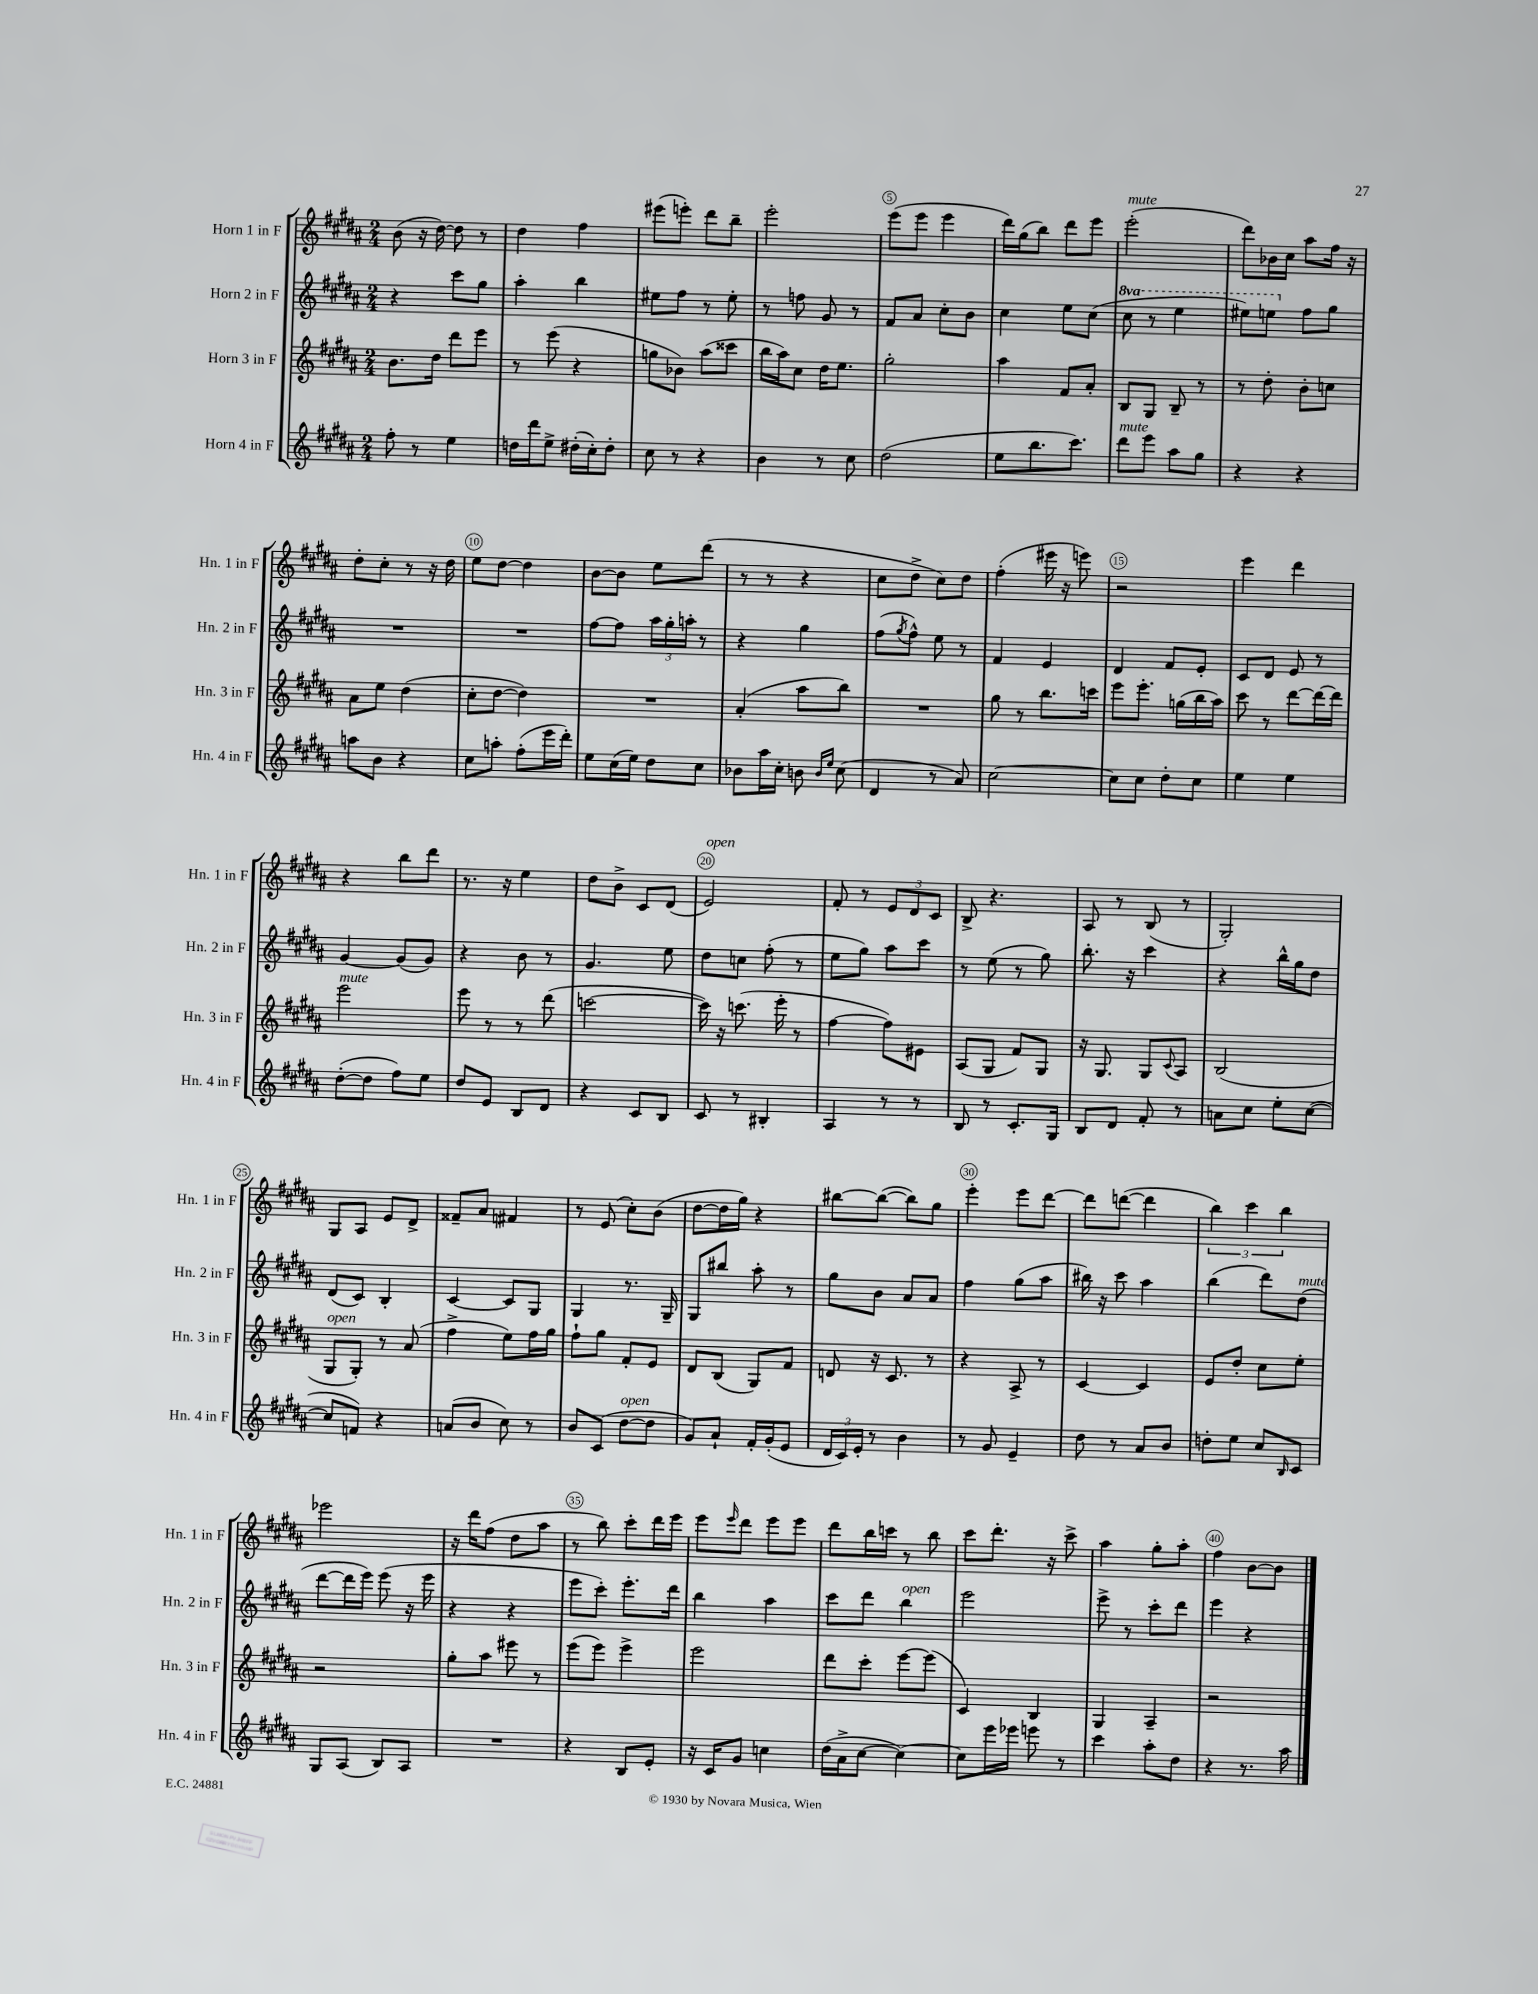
<<
\new StaffGroup <<
\new Staff = "s0" \with { instrumentName = "Horn 1 in F" shortInstrumentName = "Hn. 1 in F" } {
    \clef treble \key b \major \numericTimeSignature \time 2/4
    b'8( r16 dis''16~) dis''8 r8 |
    dis''4 fis''4 |
    eis'''8( e'''8-.) dis'''8 b''8-- |
    e'''2-. |
    e'''8( e'''8 e'''4 |
    dis'''16) gis''16( b''8) dis'''8 e'''8 |
    e'''2-.^\markup { \italic "mute" }( |
    dis'''8) bes'16 cis''16 ais''8 fis''16 r16 |
    dis''8-. cis''8-. r8 r16 dis''16 |
    e''8 dis''8~ dis''4 |
    b'8~ b'8 e''8 dis'''8( |
    r8 r8 r4 |
    cis''8 dis''8-> cis''8) dis''8 |
    fis''4-.( eis'''16 r16 e'''8) |
    r2 |
    e'''4 dis'''4 |
    r4 b''8 dis'''8 |
    r8. r16 e''4 |
    dis''8 b'8-> cis'8 dis'8( |
    e'2^\markup { \italic "open" }) |
    fis'8-. r8 \tuplet 3/2 { e'8 dis'8 cis'8 } |
    b8-> r4. |
    ais8 r8 b8( r8 |
    gis2-.) |
    gis8 ais8 e'8 dis'8-> |
    fisis'8-- ais'8 fis'4 |
    r8 e'8( cis''8-.) b'8( |
    dis''8~ dis''16 gis''16) r4 |
    bis''8~ bis''8~( bis''8) gis''8 |
    e'''4-. e'''8 dis'''8~ |
    dis'''8 d'''8~( d'''4 |
    \tuplet 3/2 { b''4) cis'''4 b''4 } |
    ees'''2 |
    r16 dis'''16 fis''8( dis''8 ais''8 |
    r8 b''8) cis'''8-. dis'''16 e'''16 |
    e'''8 \grace { e'''16 } dis'''8 e'''8 e'''8 |
    dis'''8 b''16 c'''16 r8 b''8 |
    cis'''8 dis'''8.-. r16 cis'''8-> |
    ais''4 gis''8-. ais''8-. |
    fis''4 b'8~ b'8 \bar "|." |
}
\new Staff = "s1" \with { instrumentName = "Horn 2 in F" shortInstrumentName = "Hn. 2 in F" } {
    \clef treble \key b \major \numericTimeSignature \time 2/4 \set Staff.ottavationMarkups = #ottavation-simple-ordinals
    r4 cis'''8 gis''8 |
    ais''4-. b''4 |
    eis''8 fis''8 r8 eis''8-. |
    r8 f''8 gis'8 r8 |
    fis'8 ais'8 cis''8-. b'8 |
    cis''4 e''8 cis''8( |
    \ottava #1 cis'''8 r8 e'''4 |
    eis'''8) e'''8 \ottava #0 fis''8 gis''8 |
    R2 |
    R2 |
    fis''8~ fis''8 \tuplet 3/2 { ais''16 gis''16-. a''16-. } r8 |
    r4 gis''4 |
    fis''8( \acciaccatura { gis''8 } fis''8-^) e''8 r8 |
    fis'4 e'4 |
    dis'4 fis'8 e'8-. |
    cis'8 dis'8 e'8 r8 |
    gis'4~ gis'8( gis'8) |
    r4 b'8 r8 |
    gis'4. e''8 |
    dis''8 c''8 fis''8-.( r8 |
    e''8 gis''8) ais''8 cis'''8 |
    r8 e''8( r8 gis''8) |
    b''8.-. r16 cis'''4 |
    r4 b''16-^ gis''16 dis''8 |
    dis'8( cis'8) b4-. |
    cis'4~ cis'8 gis8 |
    gis4 r8. gis16-- |
    gis8 bis''8 ais''8-. r8 |
    gis''8 b'8 ais'8 ais'8 |
    fis''4 gis''8( ais''8 |
    bis''16) r16 cis'''8 ais''4 |
    b''4( dis'''8) dis''8^\markup { \italic "mute" }( |
    dis'''8~ dis'''16 e'''16) e'''8( r16 e'''16 |
    r4 r4 |
    e'''8 cis'''8-.) e'''8.-. dis'''16 |
    b''4 ais''4 |
    cis'''8 dis'''8 b''4^\markup { \italic "open" } |
    e'''2 |
    e'''8-> r8 cis'''8-. dis'''8 |
    e'''4 r4 \bar "|." |
}
\new Staff = "s2" \with { instrumentName = "Horn 3 in F" shortInstrumentName = "Hn. 3 in F" } {
    \clef treble \key b \major \numericTimeSignature \time 2/4
    b'8. dis''16 dis'''8 e'''8 |
    r8 e'''8( r4 |
    g''8 bes'8) ais''8( cisis'''8 |
    b''16 ais''16) cis''8 dis''16 e''8. |
    gis''2-. |
    ais''4 fis'8 ais'8-. |
    b8 gis8 b8-- r8 |
    r8 dis''8-. b'8-. c''8 |
    ais'8 e''8 dis''4( |
    cis''8-. dis''8~ dis''4) |
    R2 |
    ais'4-.( ais''8 b''8) |
    R2 |
    gis''8 r8 b''8. c'''16 |
    e'''8 e'''8.-. g''16( b''16 ais''16) |
    cis'''8 r8 dis'''8~ dis'''16~ dis'''16 |
    e'''2^\markup { \italic "mute" } |
    e'''8 r8 r8 dis'''8( |
    c'''2~ |
    c'''16) r16 c'''8.( e'''16-. r8 |
    fis''4~ fis''8) eis'8 |
    ais8( gis8 fis'8) gis8 |
    r16 gis8. gis8 \appoggiatura { cis'8 } ais8 |
    b2( |
    gis8^\markup { \italic "open" } gis8-.) r8 ais'8( |
    fis''4-> e''8) fis''16 gis''16 |
    fis''8-! gis''8 fis'8-. e'8 |
    dis'8 b8( gis8) fis'8 |
    d'8 r16 cis'8. r8 |
    r4 ais8-> r8 |
    cis'4~ cis'4 |
    e'8 dis''8-. cis''8 e''8-. |
    r2 |
    gis''8-. ais''8 eis'''8 r8 |
    e'''8( e'''8) e'''4-> |
    e'''2 |
    dis'''8 cis'''8-. e'''8~ e'''8( |
    cis'4) b4 |
    gis4 ais4-- |
    r2 \bar "|." |
}
\new Staff = "s3" \with { instrumentName = "Horn 4 in F" shortInstrumentName = "Hn. 4 in F" } {
    \clef treble \key b \major \numericTimeSignature \time 2/4
    fis''8-. r8 e''4 |
    d''16 dis'''16 e''8-> dis''16-.( cis''16-.) dis''8-. |
    cis''8 r8 r4 |
    b'4 r8 cis''8 |
    dis''2( |
    e''8 b''8. cis'''8.) |
    dis'''8^\markup { \italic "mute" } e'''8 ais''8 gis''8 |
    r4 r4 |
    a''8 b'8 r4 |
    cis''8 a''8-. fis''8-.( e'''16 dis'''16-.) |
    e''8 cis''16( e''16) dis''8 cis''8 |
    bes'8 ais''16 cis''16-. b'8 \grace { b'16 e''16 } cis''8( |
    dis'4 r8 ais'8) |
    cis''2~ |
    cis''8 cis''8 dis''8-. cis''8 |
    e''4 e''4 |
    dis''8~-.( dis''8 fis''8) e''8 |
    dis''8 e'8 b8 dis'8 |
    r4 cis'8 b8 |
    cis'8 r8 bis4-. |
    ais4 r8 r8 |
    b8 r8 cis'8.-. gis16 |
    b8 dis'8 fis'8-. r8 |
    a'8 cis''8 e''8-. cis''8~( |
    cis''8 f'8) r4 |
    a'8( b'8 cis''8) r8 |
    b'8 cis'8( dis''8~^\markup { \italic "open" } dis''8 |
    gis'8) ais'8-! fis'16-. gis'16-.( e'8 |
    \tuplet 3/2 { dis'16 cis'16) e'16-. } r8 b'4 |
    r8 gis'8 e'4-- |
    dis''8 r8 ais'8 b'8 |
    d''8-. e''8 cis''8 \grace { b16 } cis'8 |
    gis8 ais8( b8) ais8 |
    R2 |
    r4 b8 e'8-. |
    r16 cis'16 gis'8 c''4 |
    dis''16( ais'16-> cis''8~ cis''4~) |
    cis''8 e'''16 ees'''16 e'''8 r8 |
    cis'''4 ais''8-. dis''8 |
    r4 r8. ais''16 \bar "|." |
}
>>
>>
\layout { \context { \Score \override BarNumber.break-visibility = ##(#f #t #t) barNumberVisibility = #(every-nth-bar-number-visible 5) \override BarNumber.stencil = #(make-stencil-circler 0.1 0.3 ly:text-interface::print) } }
